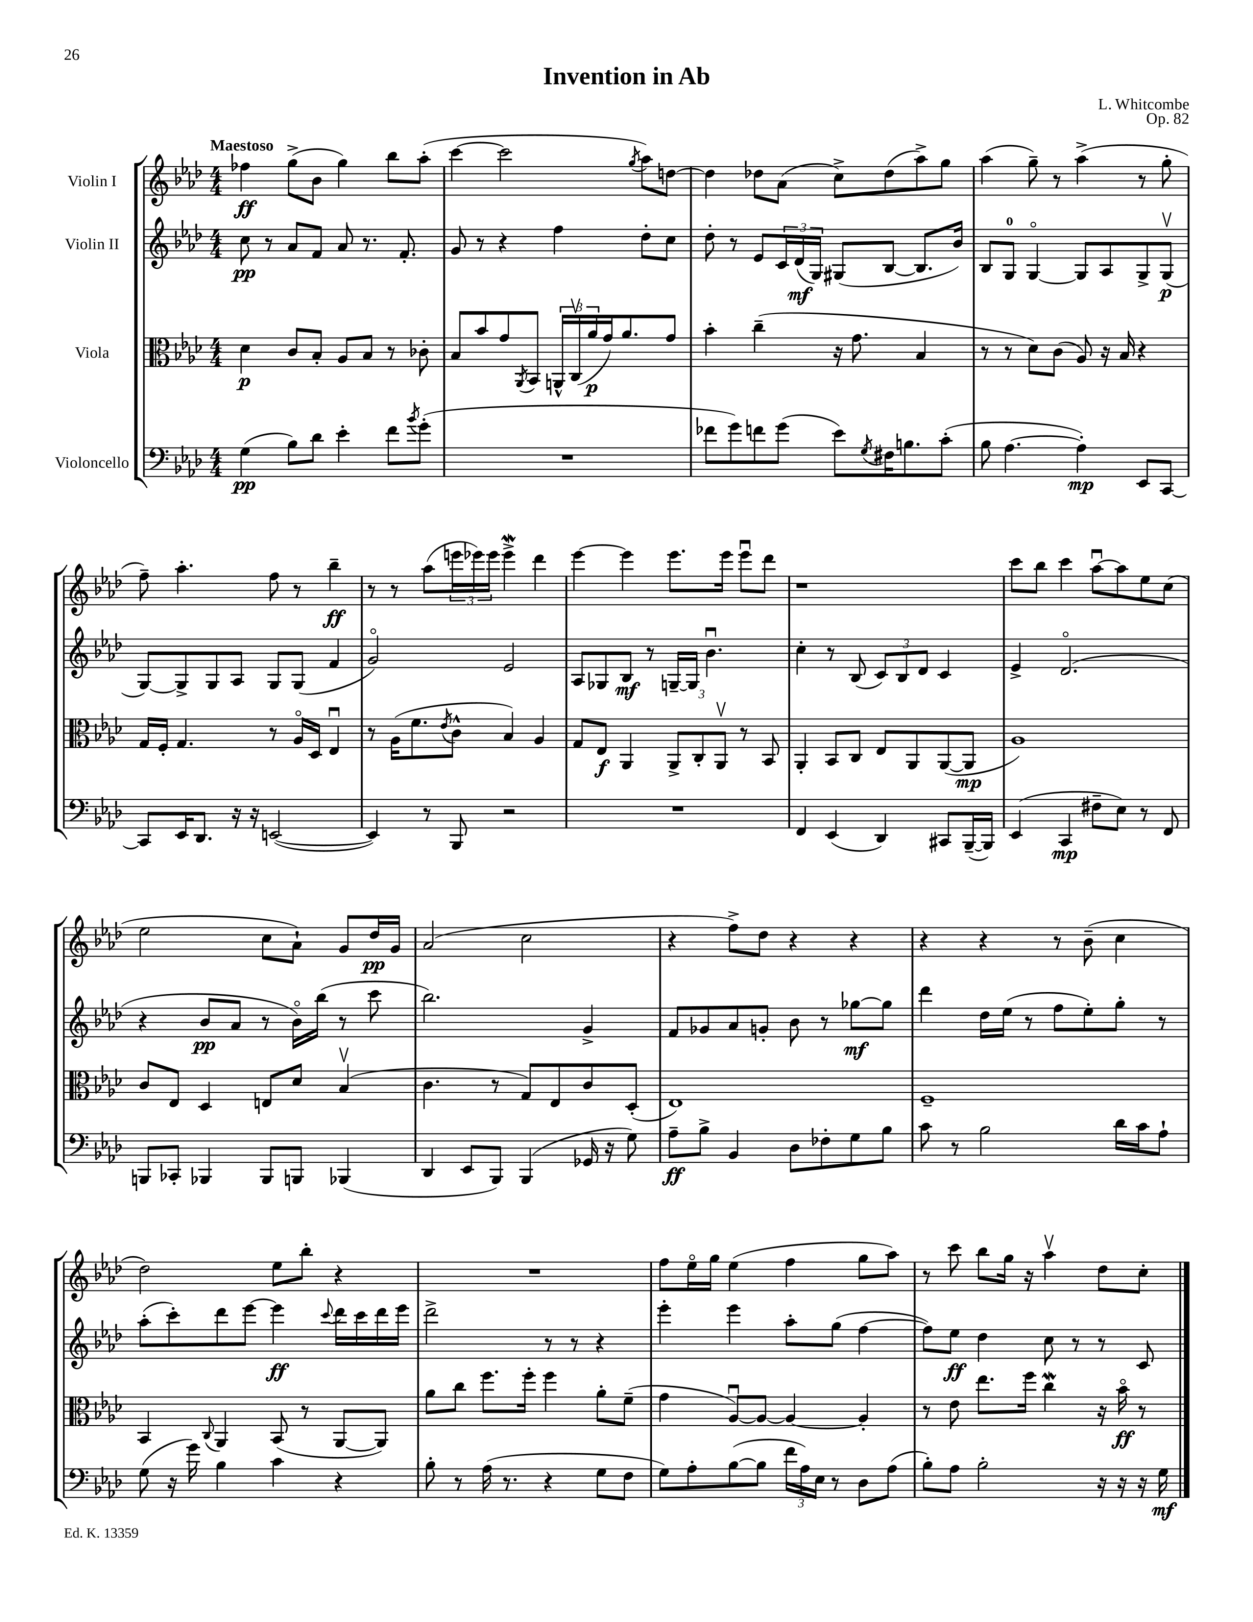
\header { title = "Invention in Ab" composer = "L. Whitcombe" opus = "Op. 82" }
<<
\new StaffGroup <<
\new Staff = "s0" \with { instrumentName = "Violin I" } {
    \clef treble \key aes \major \numericTimeSignature \time 4/4 \tempo "Maestoso"
    fes''4\ff g''8->( bes'8 g''4) bes''8 aes''8-.( |
    c'''4~ c'''2 \acciaccatura { g''8 } aes''8) d''8~ |
    d''4 des''8 aes'8( c''8->) des''8( aes''8->) g''8 |
    aes''4( g''8--) r8 aes''4->( r8 g''8-. |
    f''8--) aes''4.-. f''8 r8 bes''4--\ff |
    r8 r8 aes''8( \tuplet 3/2 { e'''16 ees'''16) ees'''16 } ees'''4->\mordent des'''4 |
    ees'''4~ ees'''4 ees'''8. ees'''16 ees'''8\downbow des'''8 |
    r1 |
    c'''8 bes''8 c'''4 aes''8~\downbow aes''8 ees''8 c''8( |
    ees''2 c''8 aes'8-!) g'8 des''16\pp g'16 |
    aes'2( c''2 |
    r4 f''8->) des''8 r4 r4 |
    r4 r4 r8 bes'8--( c''4 |
    des''2) ees''8 bes''8-. r4 |
    R1 |
    f''8 ees''16\flageolet g''16 ees''4( f''4 g''8 aes''8) |
    r8 c'''8 bes''8 g''16 r16 aes''4\upbow des''8 c''8-. \bar "|." |
}
\new Staff = "s1" \with { instrumentName = "Violin II" } {
    \clef treble \key aes \major \numericTimeSignature \time 4/4
    c''8\pp r8 aes'8 f'8 aes'8 r8. f'8.-. |
    g'8 r8 r4 f''4 des''8-. c''8 |
    des''8-. r8 ees'8 \tuplet 3/2 { c'16 des'16\mf( g16) } gis8( bes8~ bes8. bes'16) |
    bes8 g8-0 g4~\flageolet g8 aes8 g8-> g8\upbow\p( |
    g8~) g8-> g8 aes8 g8 g8( f'4 |
    g'2\flageolet) ees'2 |
    aes8 ges8 bes8\mf r8 g16~-- g16 bes'4.\downbow |
    c''4-. r8 bes8( \tuplet 3/2 { c'8) bes8 des'8 } c'4 |
    ees'4-> des'2.\flageolet( |
    r4 bes'8\pp aes'8 r8 bes'16\flageolet) bes''16( r8 c'''8 |
    bes''2.) g'4-> |
    f'8 ges'8 aes'8 g'8-. bes'8 r8 ges''8~\mf ges''8 |
    des'''4 des''16 ees''16( r8 f''8 ees''8-.) g''8-. r8 |
    aes''8-.( c'''8-.) des'''8 ees'''8~ ees'''4\ff \appoggiatura { c'''8 } des'''16 c'''16 des'''16 ees'''16 |
    des'''2-> r8 r8 r4 |
    ees'''4-. ees'''4 aes''8-. g''8( f''4~ |
    f''8) ees''8\ff des''4 c''8 r8 r8 c'8 \bar "|." |
}
\new Staff = "s2" \with { instrumentName = "Viola" } {
    \clef alto \key aes \major \numericTimeSignature \time 4/4
    des'4\p c'8 bes8-. aes8 bes8 r8 ces'8-. |
    bes8 bes'8 g'8 \acciaccatura { aes,8 } bes,8 \tuplet 3/2 { a,16-^ c16\upbow( aes'16\p } g'16) aes'8. g'8 |
    bes'4-. c''4--( r16 g'8. bes4 |
    r8 r8 des'8) c'8( aes8) r16 bes16 r4 |
    g16 f16-. g4. r8 aes16\flageolet des16 ees4\downbow |
    r8 aes16( f'8. \acciaccatura { ees'8 } c'8-^ bes4) aes4 |
    g8 ees8\f aes,4 \tuplet 3/2 { aes,8-> c8-. aes,8\upbow } r8 bes,8 |
    aes,4-. bes,8 c8 ees8 aes,8 aes,8~( aes,8\mp |
    aes1) |
    c'8 ees8 des4 e8 des'8 bes4\upbow( |
    c'4. r8 g8) ees8 c'8 des8-.( |
    ees1) |
    f1-- |
    bes,4 \appoggiatura { c8 } aes,4 bes,8( r8 aes,8~ aes,8) |
    aes'8 c''8 f''8. f''16-. f''4 aes'8-. f'8--( |
    g'4 aes8~\downbow) aes8~ aes4~ aes4-. |
    r8 ees'8 ees''8. f''16 c''4\mordent r16 bes'16\flageolet\ff r8 \bar "|." |
}
\new Staff = "s3" \with { instrumentName = "Violoncello" } {
    \clef bass \key aes \major \numericTimeSignature \time 4/4
    g4\pp( bes8) des'8 ees'4-. f'8 \acciaccatura { bes'8 } g'8-.( |
    R1 |
    fes'8 g'8) f'8 g'8( ees'8) \acciaccatura { g8 } fis16 b8. c'8-.( |
    bes8 aes4.~ aes4-.\mp) ees,8 c,8~ |
    c,8 ees,16 des,8. r16 r16 e,2~( |
    e,4) r8 bes,,8 r2 |
    R1 |
    f,4 ees,4( des,4) cis,8 bes,,16~--( bes,,16) |
    ees,4( c,4\mp fis8-- ees8) r8 f,8 |
    b,,8 ces,8-. bes,,4 bes,,8 b,,8 bes,,4( |
    des,4 ees,8 bes,,8) bes,,4( ges,16 r16 g8) |
    aes8--\ff bes8-> bes,4 des8 fes8-. g8 bes8 |
    c'8 r8 bes2 des'16 c'16 aes8-! |
    g8( r16 g'16) bes4 c'4 r4 |
    bes8-. r8 aes16( r8. r4 g8 f8 |
    g8) aes8-. bes8~( bes8 \tuplet 3/2 { f'16 aes16) ees16 } r8 des8 aes8( |
    bes8-.) aes8 bes2-. r16 r16 r16 g16\mf \bar "|." |
}
>>
>>
\layout { \context { \Score \remove "Bar_number_engraver" } }
